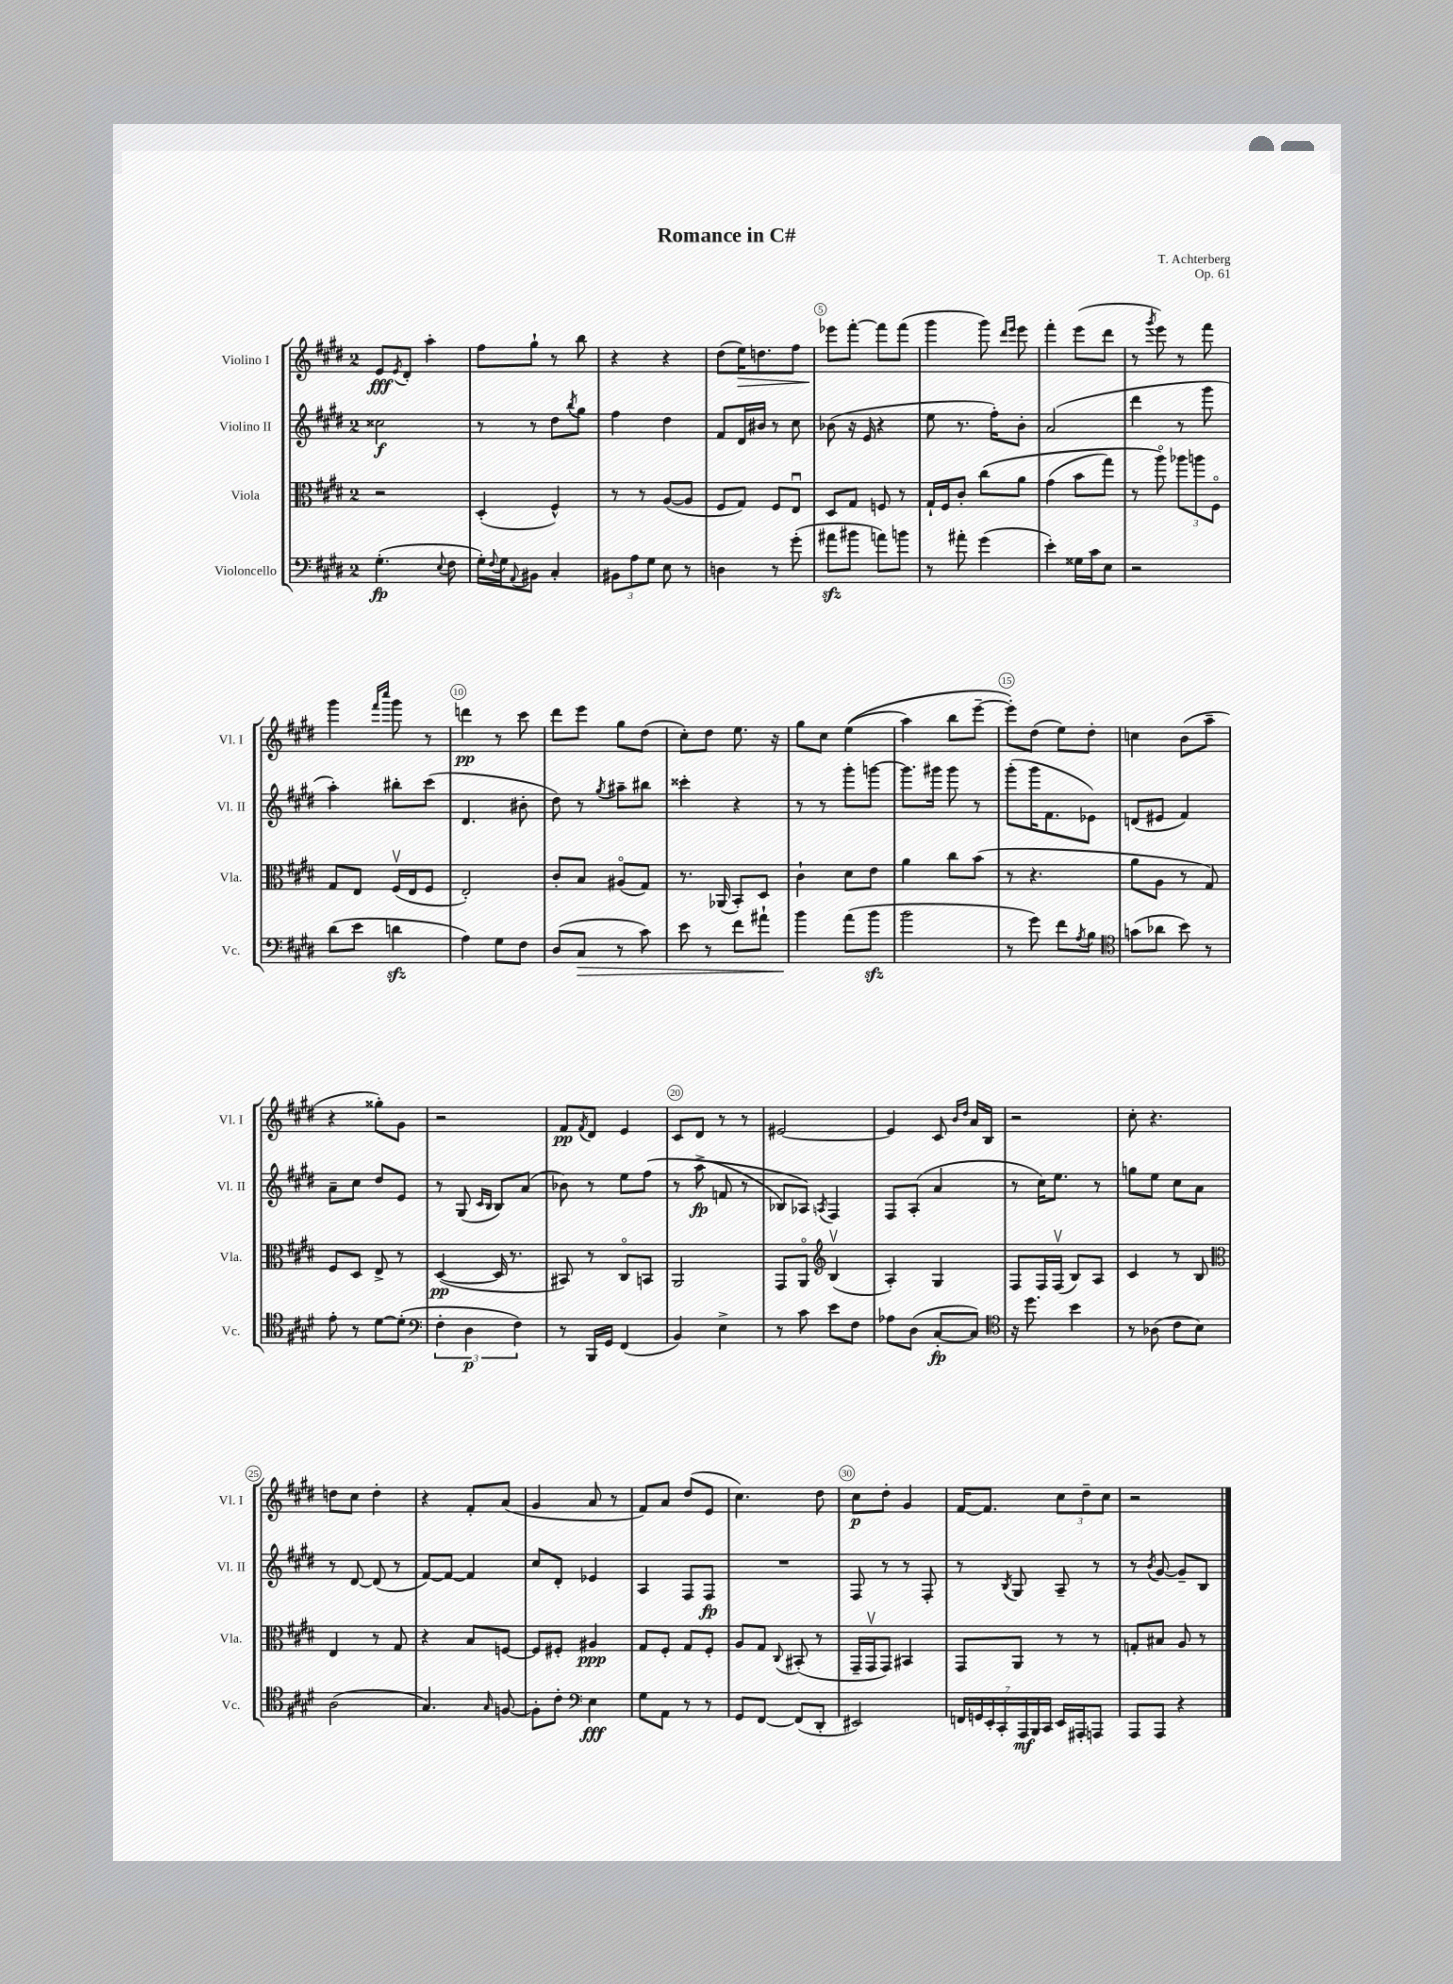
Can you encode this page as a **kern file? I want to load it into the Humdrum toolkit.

**kern	**kern	**kern	**kern
*staff4	*staff3	*staff2	*staff1
*clefF4	*clefC3	*clefG2	*clefG2
*k[f#c#g#d#]	*k[f#c#g#d#]	*k[f#c#g#d#]	*k[f#c#g#d#]
*M2/4	*M2/4	*M2/4	*M2/4
(4.G#'	2r	2cc##	8e
.	.	.	8qe
.	.	.	8d#'
.	.	.	4aa'
8qqE	.	.	.
8F#	.	.	.
=	=	=	=
16G#')	(4D#'	8r	8ff#
8qqF#	.	.	.
16G#	.	.	.
8qqAA	.	.	.
8BB#	.	8r	8gg#`
4C#'	4F#^^)	8dd#	8r
.	.	8qbb	.
.	.	8gg#	8bb
=	=	=	=
12BB#	8r	4ff#	4r
12A	.	.	.
.	8r	.	.
12G#	.	.	.
8E	([8A	4dd#	4r
8r	8A]	.	.
=	=	=	=
4D	8F#	8f#	(8dd#
.	8G#)	16d#	16ee)
.	.	16b#	8.dd
8r	8F#	8r	.
(8g#'	8Eu	8cc#	8ff#
=	=	=	=
8a#	8D#	(8b-	8eee-
8b#	8G#	16r	[8fff#'
.	.	16e	.
8a)	8F	4r	8fff#]
8b	8r	.	(8fff#
=	=	=	=
8r	16G#`	8ee	4ggg#
.	16F#	.	.
8a#'	8c#'	8.r	.
(4g#	&(8cc#	.	8ggg#)
.	.	16ff#')	.
.	.	.	16qqddd#
.	.	.	16qqeee
.	8a	8b'	8eee
=	=	=	=
4e')	(4g#	(2a	4fff#'
16G##	8b	.	(8eee
16c#	.	.	.
8E	8gg#)	.	8ddd#
=	=	=	=
2r	8r	4ddd#	8r
.	.	.	8qggg#
.	8aao&)	.	8eee)
.	12aa-	8r	8r
.	12aa	.	.
.	.	8ggg#	8fff#
.	12F#o	.	.
=	=	=	=
(8d#	8G#	4aa')	4ggg#
8e	8E	.	.
.	.	.	16qqfff#
.	.	.	16qqcccc#
4d	(16F#v	8bb#'	8ggg#
.	16E	.	.
.	8F#	(8ccc#	8r
=	=	=	=
4A)	2E')	4.d#	4ddd
8G#	.	.	8r
8F#	.	8b#'	8ccc#
=	=	=	=
(8D#	8c#'	8dd#)	8ddd#
8C#	8B	8r	8eee
.	.	8qgg#	.
8r	(8A#o	8aa#~	8gg#
8c#)	8G#)	8bb#	(8dd#
=	=	=	=
8e	8.r	4ccc##'	8cc#')
8r	.	.	8dd#
.	(16AA-	.	.
8f#	8BB')	4r	8.ee
8a#`	8D#	.	.
.	.	.	16r
=	=	=	=
4b	4c#`	8r	8gg#
.	.	8r	8cc#
(8a	8d#	8ggg#'	&((4ee
8b	8e	[8ggg	.
=	=	=	=
2b	4a	8.ggg]	4aa)
.	.	16ggg#	.
.	8cc#	8ggg#	8bb
.	(8b	8r	[8eee~
=	=	=	=
8r	8r	(8ggg#'	8eee']&)
8g#)	4.r	16ggg#	(8dd#
.	.	8.f#	.
8f#	.	.	8ee)
8qA	.	.	.
8B	.	8e-)	8dd#'
=	=	=	=
*clefC4	*	*	*
(8g	8a	(8d	4cc
8a-	8A	8e#	.
8b)	8r	4f#)	(8b
8r	8G#)	.	8aa~
=	=	=	=
8e'	8F#	8a~	4r
8r	8D#	8cc#	.
[8d#	8E^	8dd#	8gg##')
(8d#']	8r	8e	8g#
=	=	=	=
*clefF4	*	*	*
6F#'	([4D#	8r	2r
.	.	(8G#	.
6D#	.	.	.
.	.	16qqc#	.
.	.	16qqB	.
.	16D#]	8B)	.
.	8.r	.	.
6F#)	.	.	.
.	.	(8a	.
=	=	=	=
8r	8BB#)	8b-)	8f#
.	.	.	8qf#
16BBB	8r	8r	8d#
16GG#	.	.	.
(4FF#	8C#o	8ee	4e
.	8BB	&(8ff#	.
=	=	=	=
4BB)	2AA	8r	8c#
.	.	(8aa^	8d#
4E^	.	8f	8r
.	.	8r	8r
=	=	=	=
8r	8GG#	8B-)	[2e#
8c#	8AAo	8A-&)	.
*	*clefG2	*	*
.	.	8qA	.
8e	(4Bv	4F#	.
8F#	.	.	.
=	=	=	=
8A-	4A')	8F#	4e#]
(8D#	.	(8A'	.
[8C#'	4G#	4a	8c#
.	.	.	16qqb
.	.	.	16qqdd#
8C#])	.	.	16a
.	.	.	16B
=	=	=	=
*clefC4	*	*	*
16r	8F#	8r	2r
8.dd#	.	.	.
.	16F#	16cc#)	.
.	(16F#v	8.ee	.
4b	8B)	.	.
.	8A	8r	.
=	=	=	=
8r	4c#	8gg	8cc#'
(8A-	.	8ee	4.r
8c#	8r	8cc#	.
8B)	8B	8a	.
=	=	=	=
*	*clefC3	*	*
(2A	4E	8r	8dd
.	.	[8d#	8cc#
.	8r	(8d#]	4dd'
.	8G#	8r	.
=	=	=	=
4.G#)	4r	[8f#)	4r
.	.	8f#_	.
.	8B	4f#]	8f#'
16qqG#	.	.	.
[8F	[8F	.	(8a
=	=	=	=
8F']	8F]	8cc#	4g#
8c#'	8F#'	8d#'	.
*clefF4	*	*	*
4E	4A#	4e-	8a
.	.	.	8r
=	=	=	=
8G#	8G#	4A	8f#)
8AA	8F#'	.	8a
8r	8G#	8F#	(8dd#
8r	8F#'	8F#	8e
=	=	=	=
8GG#	8A	2r	4.cc#)
[8FF#	8G#	.	.
.	8qqC#	.	.
(8FF#]	(8BB#'	.	.
8DD#'	8r	.	8dd#
=	=	=	=
2EE#)	16GG#~	8F#	8cc#
.	16GG#v	.	.
.	8GG#)	8r	8dd#'
.	4BB#	8r	4g#
.	.	8F#'	.
=	=	=	=
28FF	8GG#	8r	[16f#
28GG	.	.	.
.	.	.	8.f#]
28EE'	.	.	.
28CC#'	.	.	.
.	.	8qB	.
.	8AA	8G#	.
28AAA	.	.	.
28BBB	.	.	.
28CC#	.	.	.
16EE	8r	8A~	12cc#
16AAA#'	.	.	.
.	.	.	12dd#~
8AAA	8r	8r	.
.	.	.	12cc#
=	=	=	=
8AAA	8G'	8r	2r
.	.	8qb	.
8AAA	8B#	[8g#	.
4r	8A	8g#~]	.
.	8r	8B	.
==	==	==	==
*-	*-	*-	*-
